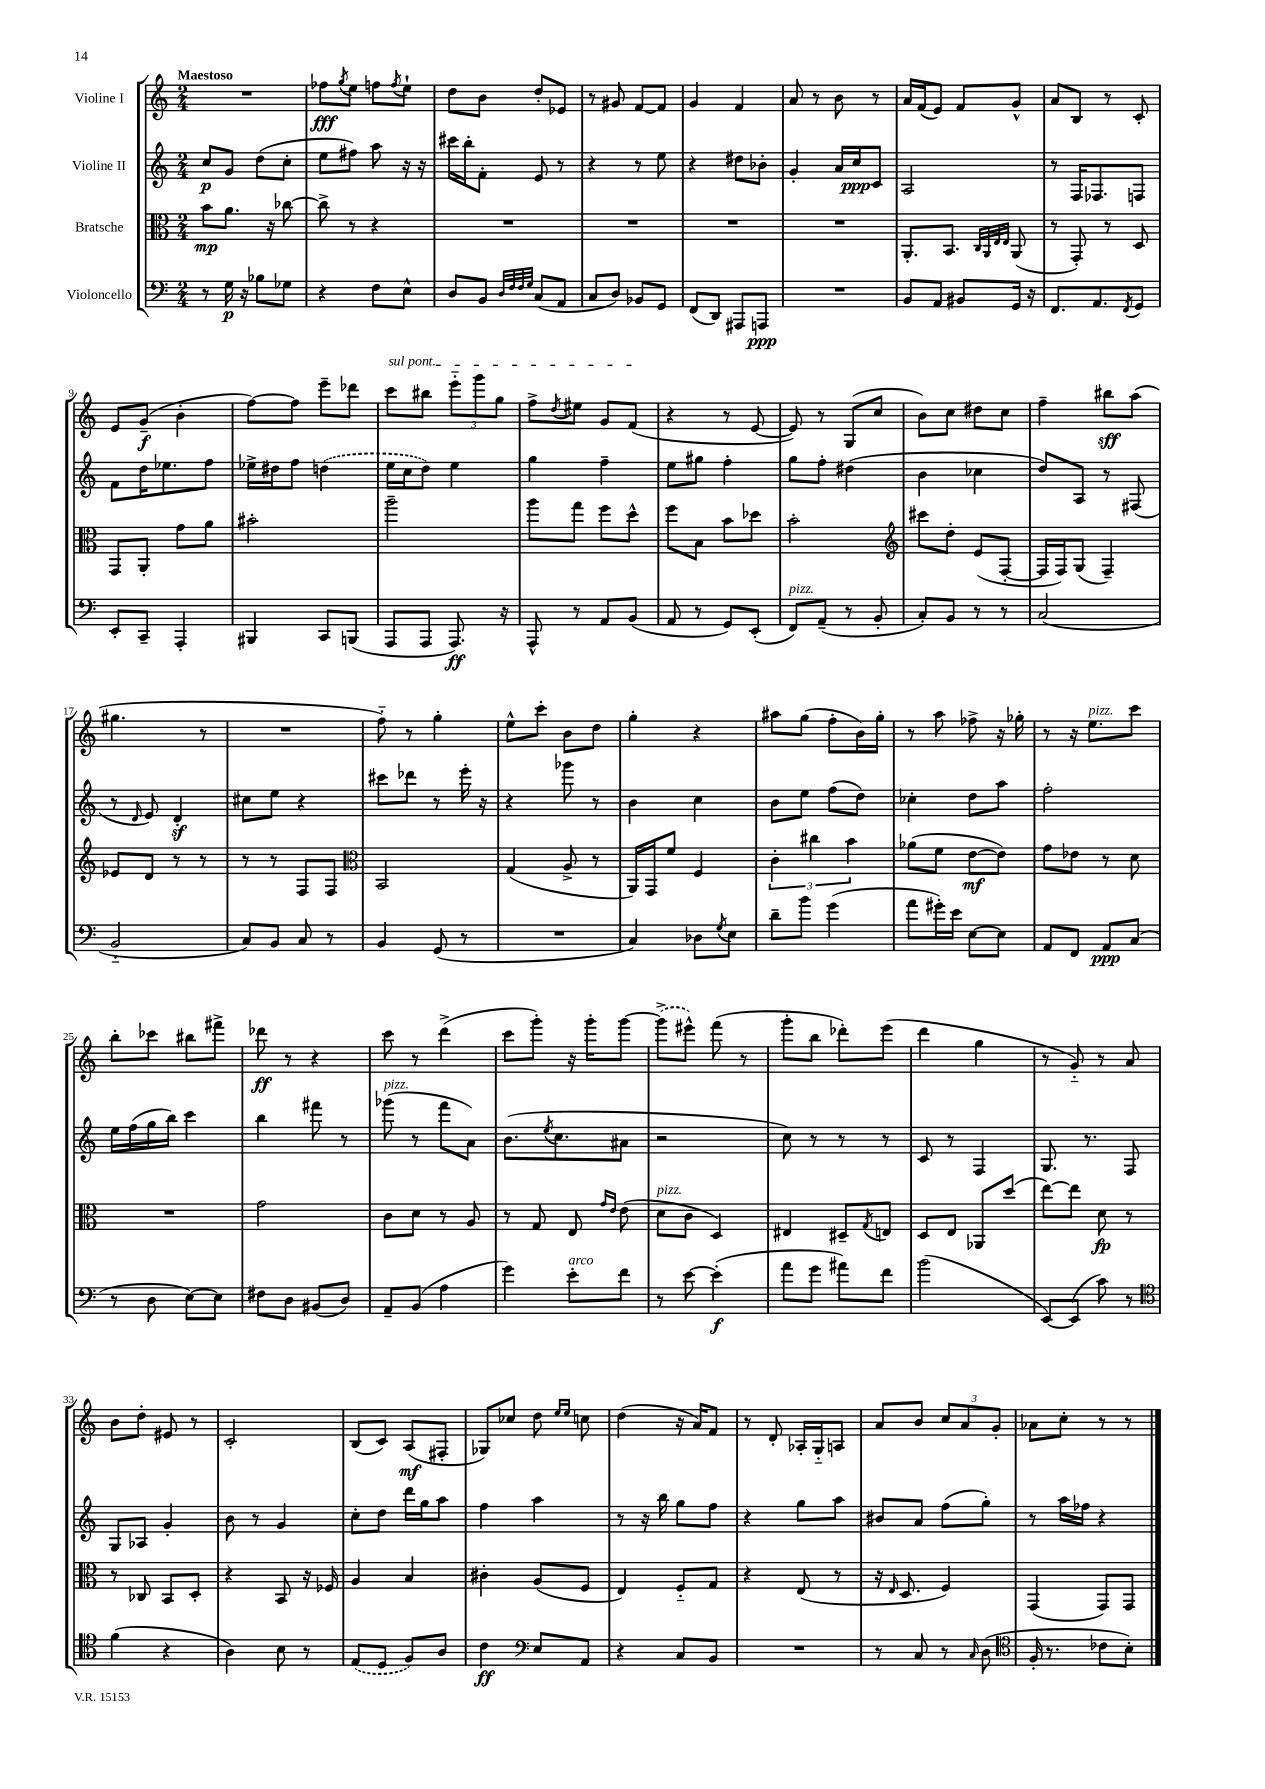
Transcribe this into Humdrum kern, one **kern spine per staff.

**kern	**kern	**kern	**kern
*staff4	*staff3	*staff2	*staff1
*clefF4	*clefC3	*clefG2	*clefG2
*k[]	*k[]	*k[]	*k[]
*M2/4	*M2/4	*M2/4	*M2/4
8r	8b\L	8cc/L	2r
16G\	8.a\J	8g/J	.
16r	.	.	.
8B-\L	.	(8dd\L	.
.	16r	.	.
8G-\J	[8cc-\	8cc'\J	.
=	=	=	=
4r	8cc-^\]	8ee\L	8ff-\L
.	.	.	8qgg/
.	8r	8ff#\J)	8ee\J
8F\L	4r	8aa\	8ff\L
.	.	.	8qff/
8E^^\J	.	16r	8ee`\J
.	.	16r	.
=	=	=	=
8D/L	2r	16ccc#\LL	8dd\L
.	.	16bb'\J	.
8BB/J	.	8f'\J	8b\J
32qqD/LLL	.	.	.
32qqF/	.	.	.
32qqF/	.	.	.
32qqG/JJJ	.	.	.
(8C/L	.	8e/	8dd'/L
8AA/J	.	8r	8e-/J
=	=	=	=
8C/L	2r	4r	8r
8D/J)	.	.	8g#/
8BB-/L	.	8r	[8f/L
8GG/J	.	8ee\	8f/]J
=	=	=	=
(8FF/L	2r	4r	4g/
8DD/J)	.	.	.
8AAA#/L	.	8dd#\L	4f/
8AAA/J	.	8b-'\J	.
=	=	=	=
2r	2r	4g'/	8a/
.	.	.	8r
.	.	16a/LL	8b\
.	.	16cc/J	.
.	.	8c/J	8r
=	=	=	=
8BB/L	8.AA'/L	2A/	16a/LL
.	.	.	(16f/J
8AA/J	.	.	8e/J)
.	8.BB/J	.	.
8BB#/L	.	.	8f/L
.	32qqC/LLL	.	.
.	32qqAA/	.	.
.	32qqE/	.	.
.	32qqE/JJJ	.	.
16GG/Jk	(8AA/	.	8g^^/J
16r	.	.	.
=	=	=	=
8.FF/L	8r	8r	8a/L
.	8GG'/)	16F/LK	8B/J
8.AA/	.	8.F-/	.
.	8r	.	8r
8qFF/	.	.	.
8GG/J	8D/	8F/J	8c'/
=	=	=	=
8EE'/L	8GG/L	8f\L	8e/L
8CC~/J	8AA'/J	16dd\K	(8g~/J
.	.	8.ee-\	.
4AAA'/	8g\L	.	4b'\
.	8a\J	8ff\J	.
=	=	=	=
4BBB#/	2b#'\	16ee-^\LL	[8ff\L)
.	.	16dd#\J	.
.	.	8ff\J	8ff\]J
8CC/L	.	(4dd\	8eee~\L
(8BBB/J	.	.	8ddd-\J
=	=	=	=
8AAA/L	2aa~\	16ee\LL	8ccc\L
.	.	16cc\J	.
8AAA/J	.	8dd\J)	8bb#\J
8.AAA/)	.	4ee\	12eee'~\L
.	.	.	12ggg\
.	.	.	12gg\J
16r	.	.	.
=	=	=	=
8AAA^^/	8aa\L	4gg\	8ff^\L
.	.	.	8qdd/
8r	8gg\J	.	8ee#\J
8AA/L	8ff\L	4ff~\	8g/L
(8BB/J	8dd^^\J	.	(8f/J
=	=	=	=
8AA/	8ff\L	8ee\L	4r
8r	8B\J	8gg#\J	.
8GG/L)	8b\L	4ff'\	8r
(8EE'/J	8dd-\J	.	[8e/
=	=	=	=
8FF/L)	2b'\	8gg\L	8e/])
(8AA~/J	.	8ff'\J	8r
8r	.	(4dd#\	(8G/L
8BB'/	.	.	8cc/J
=	=	=	=
*	*clefG2	*	*
8C'/L)	8ccc#\L	4b\	8b\L)
8BB/J	8dd'\J	.	8cc\J
8r	(8e/L	4cc-\	8dd#\L
8r	[8F'/J	.	8cc\J
=	=	=	=
(2C/	16F/]LL	8dd/L)	4ff~\
.	16F/J)	.	.
.	(8G/J	8A/J	.
.	4F~/)	8r	8bb#\L
.	.	(8F#/	(8aa\J
=	=	=	=
2BB'~/	8e-/L	8r	4.gg#\
.	.	16qqd/	.
.	8d/J	8e/)	.
.	8r	4d'/	.
.	8r	.	8r
=	=	=	=
8C/L)	8r	8cc#\L	2r
8BB/J	8r	8ee\J	.
8C/	8F/L	4r	.
8r	8F/J	.	.
=	=	=	=
*	*clefC3	*	*
4BB/	2BB/	8ccc#\L	8ff'~\)
.	.	8ddd-\J	8r
(8GG/	.	8r	4gg'\
8r	.	16eee'\	.
.	.	16r	.
=	=	=	=
2r	(4G/	4r	8ee^^\L
.	.	.	8ccc'\J
.	8A^/	8ggg-\	8b\L
.	8r	8r	8dd\J
=	=	=	=
4C/)	16AA/LL)	4b\	4gg'\
.	16GG/J	.	.
.	8f/J	.	.
8D-\L	4F/	4cc\	4r
8qG/	.	.	.
8E\J	.	.	.
=	=	=	=
8d~\L	6c'\	8b\L	8aa#\L
8b\J	.	8ee\J	(8gg\J
.	6cc#\	.	.
(4g\	.	(8ff\L	8ff'\L
.	6b\	.	.
.	.	8dd\J)	16b\L)
.	.	.	16gg'\JJ
=	=	=	=
8a\L	(8a-\L	4cc-'\	8r
16g#'\L)	8f\J	.	8aa\
16e\JJ	.	.	.
[8E\L	[8e\L	8dd\L	8ff-^\
8E\]J	8e\]J)	8aa\J	16r
.	.	.	16gg-'\
=	=	=	=
8AA/L	8g\L	2ff'\	8r
8FF/J	8e-\J	.	16r
.	.	.	8.ee\L
8AA/L	8r	.	.
(8C/J	8d\	.	8ccc\J
=	=	=	=
8r	2r	16ee\LL	8bb'\L
.	.	(16ff\	.
8D\	.	16gg\	8ccc-\J
.	.	16bb\JJ)	.
[8E\L)	.	4ccc\	8bb#\L
8E\]J	.	.	8fff#^\J
=	=	=	=
8F#\L	2g\	4bb\	8ddd-\
8D\J	.	.	8r
(8BB#/L	.	8fff#\	4r
8D/J)	.	8r	.
=	=	=	=
8AA~/L	8c\L	(8ggg-\	8ccc\
(8BB/J	8d\J	8r	8r
4A\	8r	8fff\L	(4ddd^\
.	8A/	8a\J)	.
=	=	=	=
4g\)	8r	(8.b\L	8ccc\L
.	8G/	.	8ggg'\J)
.	.	8qee/	.
.	.	8.cc\	.
8e'\L	8E/	.	16r
.	.	.	16ggg'\LK
.	16qqg/LL	.	.
.	16qqe/JJ	.	.
8f\J	(8e\	8a#\J	[8ggg\J
=	=	=	=
8r	8d\L	2r	(8ggg^\]L
[8e\	8c\J	.	8eee#^^\J)
(4e'\]	4D/)	.	(8fff\
.	.	.	8r
=	=	=	=
8a\L	4E#/	8cc\)	8ggg'\L
8g\J	.	8r	8bb\J
8a#\L)	8D#~/L	8r	8ddd-'\L)
.	8qG/	.	.
8f\J	8E/J	8r	(8eee\J
=	=	=	=
(2b\	8D/L	8c/	4ddd\
.	8E/J	8r	.
.	8AA-/L	4F/	4gg\
.	(8dd/J	.	.
=	=	=	=
[8EE/L)	[8ee\L)	8.G/	8r
(8EE/]J	8ee\]J	.	8g'~/)
.	.	8.r	.
8c\)	8d\	.	8r
8r	8r	8F/	8a/
=	=	=	=
*clefC4	*	*	*
(4f\	8r	8G/L	8b\L
.	8C-/	8A-/J	8dd'\J
4r	8BB/L	4g'/	8e#/
.	8D'/J	.	8r
=	=	=	=
4A\)	4r	8b\	2c'/
.	.	8r	.
8B\	8BB/	4g/	.
8r	16r	.	.
.	16F-/	.	.
=	=	=	=
(8E/L	4A/	8cc'\L	(8B/L
8D/J	.	8dd\J	8c/J)
8F/L)	4B/	16ddd\LL	(8A/L
.	.	16gg\J	.
8A/J	.	8aa\J	8F#'/J
=	=	=	=
4c\	4c#'\	4ff\	8G-/L)
.	.	.	8cc-/J
*clefF4	*	*	*
8E/L	(8A/L	4aa\	8dd\
.	.	.	16qqee/LL
.	.	.	16qqee/JJ
8AA/J	8F/J	.	8cc\
=	=	=	=
4r	4E/)	8r	(4dd\
.	.	16r	.
.	.	16bb\	.
8C/L	8F'~/L	8gg\L	16r
.	.	.	16a/LK)
8BB/J	8G/J	8ff\J	8f/J
=	=	=	=
2r	4r	4r	8r
.	.	.	8d'/
.	(8E/	8gg\L	16A-'/LL
.	.	.	16G'~/J
.	8r	8aa\J	8A/J
=	=	=	=
8r	16r	8b#/L	8a/L
.	16qqE/	.	.
.	8.D/	.	.
8C/	.	8a/J	8b/J
8r	4F/)	(8ff\L	12cc/L
.	.	.	12a/
16qqC/	.	.	.
(8D\	.	8gg'\J)	.
.	.	.	12g'/J
=	=	=	=
*clefC4	*	*	*
16F'/	(4GG/	8r	8a-\L
8.r	.	.	.
.	.	16aa\LL	8cc'\J
.	.	16ff-\JJ	.
8c-\L	8GG/L)	4r	8r
8B'\J)	8GG/J	.	8r
==	==	==	==
*-	*-	*-	*-
